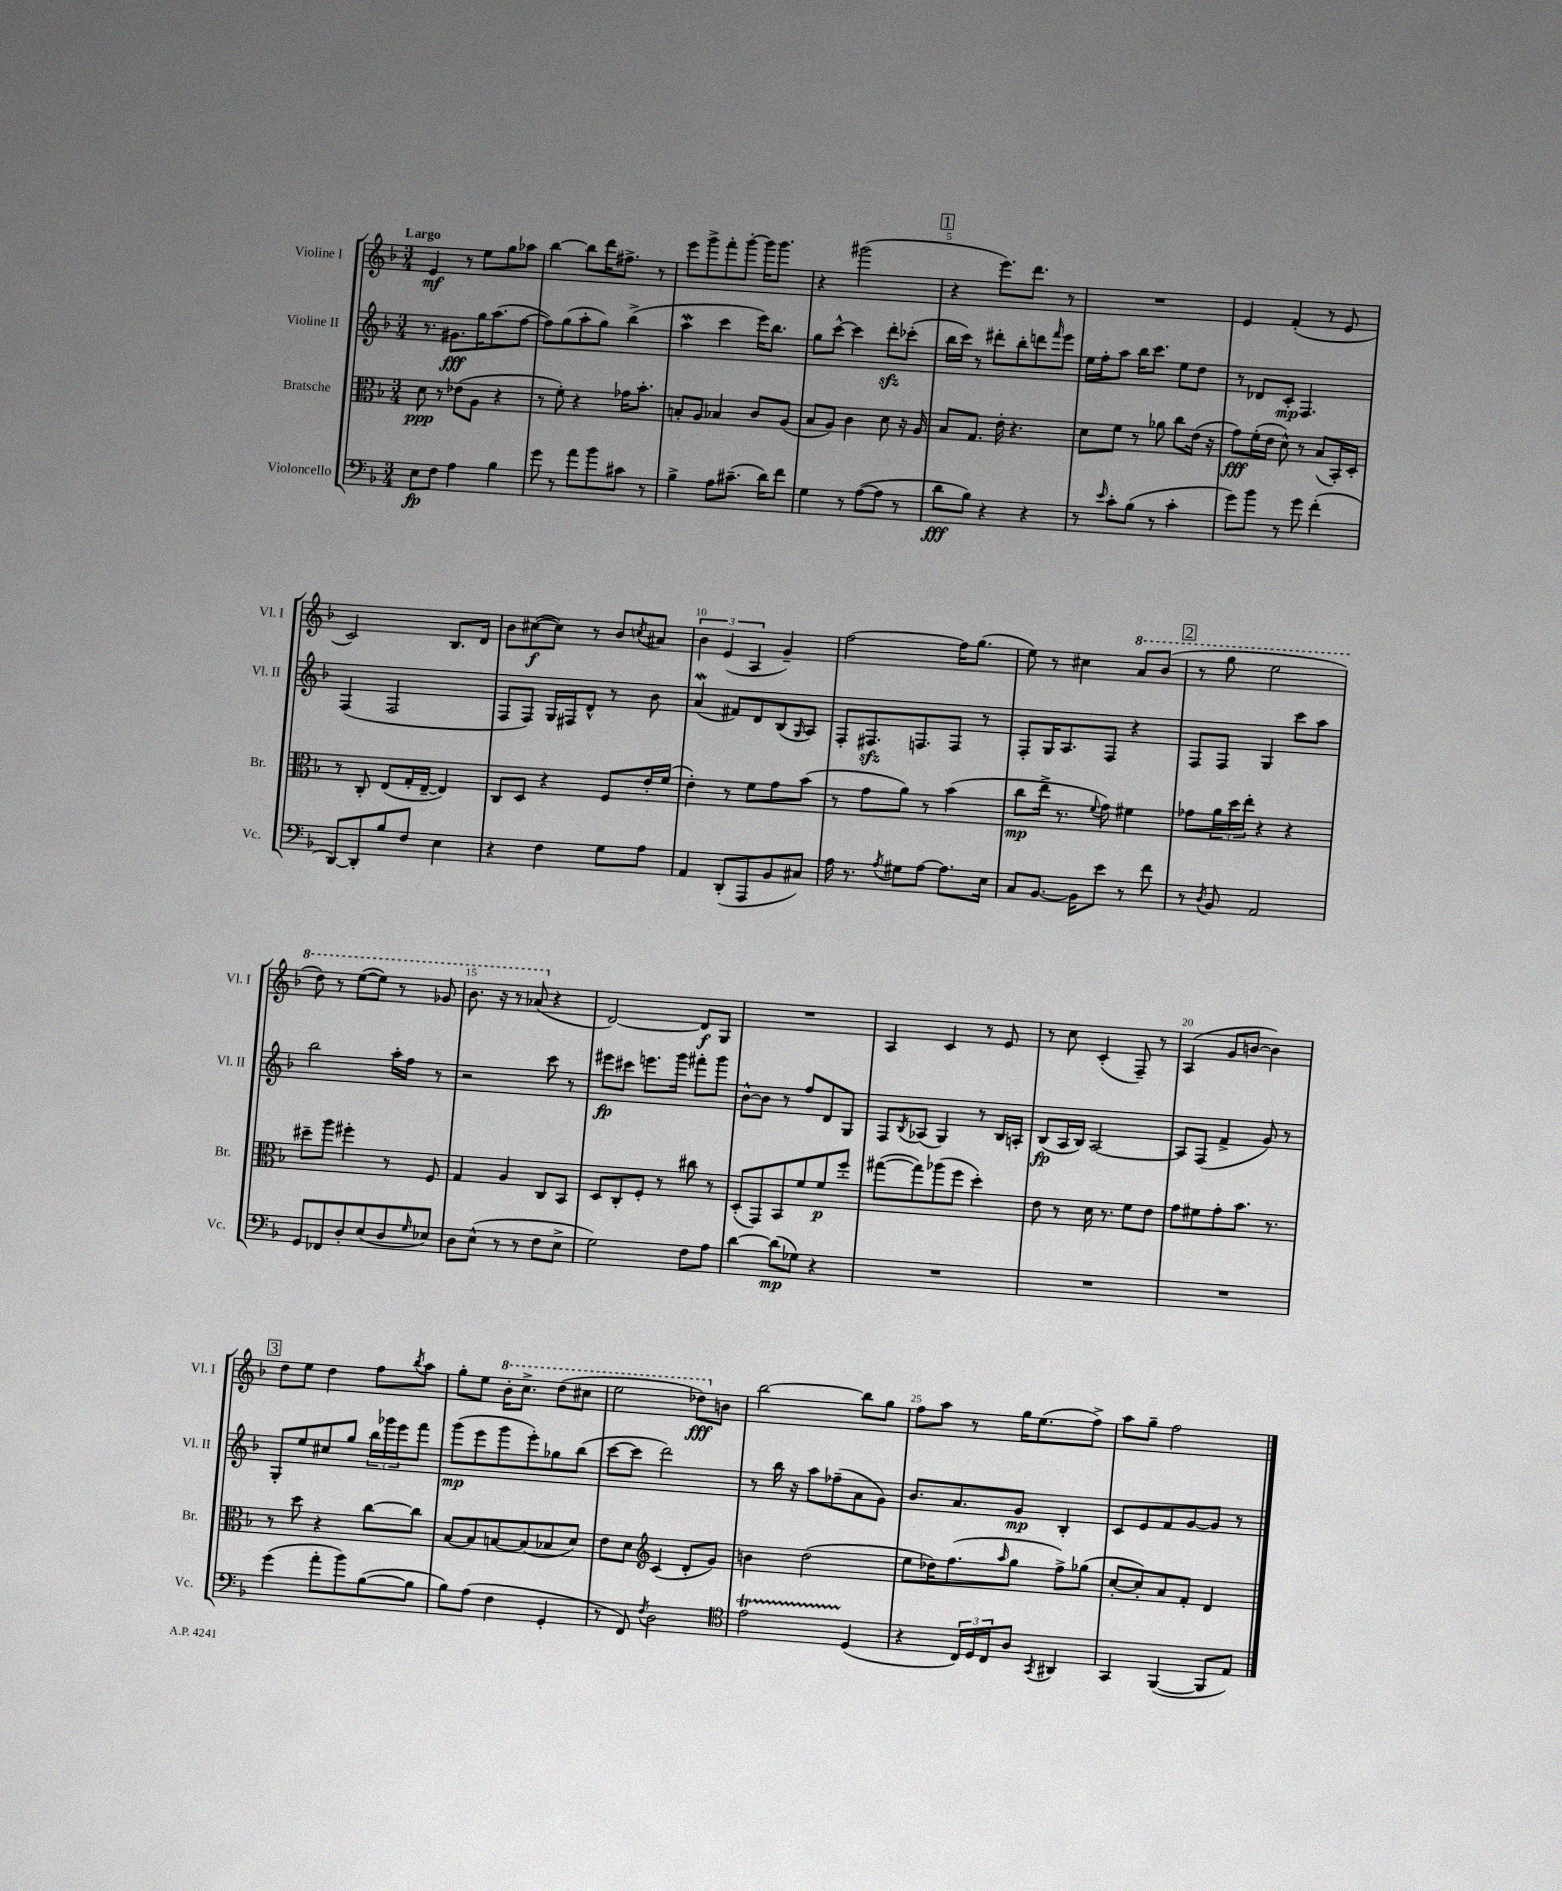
<<
\new StaffGroup <<
\new Staff = "s0" \with { instrumentName = "Violine I" shortInstrumentName = "Vl. I" } {
    \clef treble \key f \major \numericTimeSignature \time 3/4 \tempo "Largo"
    e'4\mf r8 e''8 g''8 aes''8 |
    bes''4~ bes''8 d'''16 fis''8.-> r8 |
    e'''8 g'''8-> f'''8-. g'''8~-. g'''16 g'''8. |
    r4 gis'''2( |
    \mark \markup { \box "1" } r4 e'''8.) d'''8. r8 |
    R2. |
    e'4 f'4-.( r8 e'8 |
    c'2) bes8. d'16 |
    bes'8 cis''8~\f( cis''8) r8 bes'8 \acciaccatura { c''8 } ais'8 |
    \tuplet 3/2 { bes'4 e'4( a4 } g'4--) |
    f''2~ f''16 g''8.( |
    e''8) r8 cis''4 \ottava #1 a''8 bes''8( |
    \mark \markup { \box "2" } r8 g'''8 e'''2 |
    d'''8) r8 e'''8~( e'''8) r8 ges''8 |
    bes''8. r16 r8 aes''8( \ottava #0 r4 |
    d'2~) d'8\f g8 |
    R2. |
    a4 c'4 r8 e'8 |
    r8 c''8 c'4-.( f8--) r8 |
    a4( g'8 b'8~ b'4) |
    \mark \markup { \box "3" } d''8 e''8 d''4 f''8 \acciaccatura { bes''8 } a''8 |
    g''8-. e''8 \ottava #1 bes''16-. c'''8.-> d'''8( cis'''8 |
    e'''2 des'''8\fff) \ottava #0 b'8 |
    bes''2~ bes''8 g''8 |
    f''8 a''8 r8 g''16 e''8.( f''8->) |
    a''8 g''8-- f''2 \bar "|." |
}
\new Staff = "s1" \with { instrumentName = "Violine II" shortInstrumentName = "Vl. II" } {
    \clef treble \key f \major \numericTimeSignature \time 3/4
    r8. gis'8.\fff g''16 a''8.( f''8~ |
    f''8) g''8( a''8-. g''8) bes''4->( |
    a''4\mordent c'''4 e'''16) bes''8. |
    g''8 c'''8~-^ c'''4 d'''8-.\sfz ces'''8-.( |
    \mark \markup { \box "1" } bes''16 c'''16) r8 dis'''8-. bes''8-. d'''8 \grace { f'''16 } e'''8 |
    e''16 f''16-. a''8 bes''16 c'''8. e''8 d''8 |
    r8 des'8 c'8-.\mp f4. |
    f4( f2 |
    f8 f8) g16 fis16 d'8-^ r8 bes'8 |
    a'4\mordent( fis'8) d'8 bes8( \grace { g16 } a8) |
    f8-. fis8.\sfz f8. f8 r8 |
    f8-. g16 a8. f8 r4 |
    \mark \markup { \box "2" } f8 f8 g4 c'''8 a''8 |
    bes''2 a''16-. f''16 r8 |
    r2 c'''8 r8 |
    eis'''8\fp cis'''8 e'''8. g'''16 fis'''8-. g'''8 |
    bes'8~-^ bes'8 r8 f''8 d'8 g8 |
    f8 \acciaccatura { bes8 } aes8( g4) r8 bes16 a16-. |
    bes8\fp( a16 bes16) a2~ |
    a8 f8( f'4-> g'8) r8 |
    \mark \markup { \box "3" } g8-. e''8 cis''8 g''8 \tuplet 3/2 { bes''16 ges'''16 e'''16 } f'''8 |
    g'''8\mp( e'''8 g'''8 e'''8-.) ges''8 bes''8( |
    c'''8~ c'''8 d'''2) |
    r8 bes''16 r16 a''8 fes''8--( a'8 g'8) |
    bes'8. a'8. g'8\mp bes4-. |
    c'8 e'8 f'8 g'8~ g'8 r8 \bar "|." |
}
\new Staff = "s2" \with { instrumentName = "Bratsche" shortInstrumentName = "Br." } {
    \clef alto \key f \major \numericTimeSignature \time 3/4
    d'8\ppp r8 ees'8( a8 r4 |
    r8 f'8-.) r4 ges'16 bes'8.-. |
    b8-. a8 bes4 c'8 a8( |
    bes8 a8) c'4 d'8 r16 a16 |
    \mark \markup { \box "1" } bes8 g8. e'16-. r4. |
    d'8 f'8 r8 aes'8 c''8 e'16( r16 |
    g'8\fff) f'16-.( e'16 d'8-^) r8 bes8( bes,16-.) d16-. |
    r8 c8-. e8( g16-. e16~-- e4) |
    c8 d8 r4 f8 e'16-. f'16( |
    e'4-.) r8 f'8 g'8 bes'8( |
    r8 g'8 a'8) r8 bes'4( |
    c''8\mp e''16-> r8. \appoggiatura { f'8 } g'8) fis'4 |
    \mark \markup { \box "2" } ges'8 \tuplet 3/2 { a'16 d''16 e''16-. } r4 r4 |
    dis''8-- a''8 fis''4-. r8 f8 |
    g4 a4 c8 bes,8 |
    d8 c8-. f8-. r8 cis''8 r8 |
    d8-.( g,8) bes,8 f'8 f'8\p f''8-. |
    gis''8~( gis''8) aes''8( f''8 d''4-.) |
    e'8 r8 d'16 r8. f'8 e'8 |
    g'8 fis'8 g'8-. bes'8. r8. |
    \mark \markup { \box "3" } r8 d''8 r4 c''8~ c''8 |
    bes8~ bes8 b8~ b8( bes8 d'8) |
    e'8 d'8 \clef treble c'4( d'8-. g'8) |
    b'4 d''2( |
    e''8 des''16) f''8.( \grace { a''16 } g''8 f''8->) ges''8( |
    c''8~-. c''8-.) a'8 f'8-. d'4 \bar "|." |
}
\new Staff = "s3" \with { instrumentName = "Violoncello" shortInstrumentName = "Vc." } {
    \clef bass \key f \major \numericTimeSignature \time 3/4
    e8\fp f8 a4 bes4 |
    g'8 r8 a'8 bes'8 cis'8 r8 |
    bes4-> a8 cis'8.--( d'16) f'8 |
    g4 r8 a8~( a8 r8 |
    \mark \markup { \box "1" } d'8\fff bes8) r4 r4 |
    r8 \grace { e'16 } c'8-. bes8( r8 c'4-. |
    g'8) bes'8 r8 g'8 f'4-.( |
    d,8~) d,8-. bes8 f8 e4 |
    r4 f4 g8 a8 |
    a,4 d,8-.( a,,8 bes,8 cis8) |
    a16 r8. \acciaccatura { a8 } gis8 a8~ a8. e16 |
    c8 bes,8.~ bes,16 e'8 r8 f'8 |
    \mark \markup { \box "2" } r8 \acciaccatura { d8 } bes,8 a,2 |
    g,8 fes,8 d8-. e8( d8 \grace { g16 } ees8) |
    d8 e8-^( r8 r8 f8 e8-> |
    g2) f8 a8 |
    d'4~ d'8\mp( ges8) r4 |
    R2. |
    R2. |
    R2. |
    \mark \markup { \box "3" } g'4( a'8-. bes'8) bes8~( bes8 |
    bes8) a8( f4 g,4-. |
    r8 f,8) \acciaccatura { f8 } d2 |
    \clef tenor e'2\startTrillSpan d4\stopTrillSpan( |
    r4 \tuplet 3/2 { c16) d16 c16 } a8 \acciaccatura { g,8 } ais,4 |
    g,4 f,4~( f,8 e8) \bar "|." |
}
>>
>>
\layout { \context { \Score \override BarNumber.break-visibility = ##(#f #t #t) barNumberVisibility = #(every-nth-bar-number-visible 5) } }
